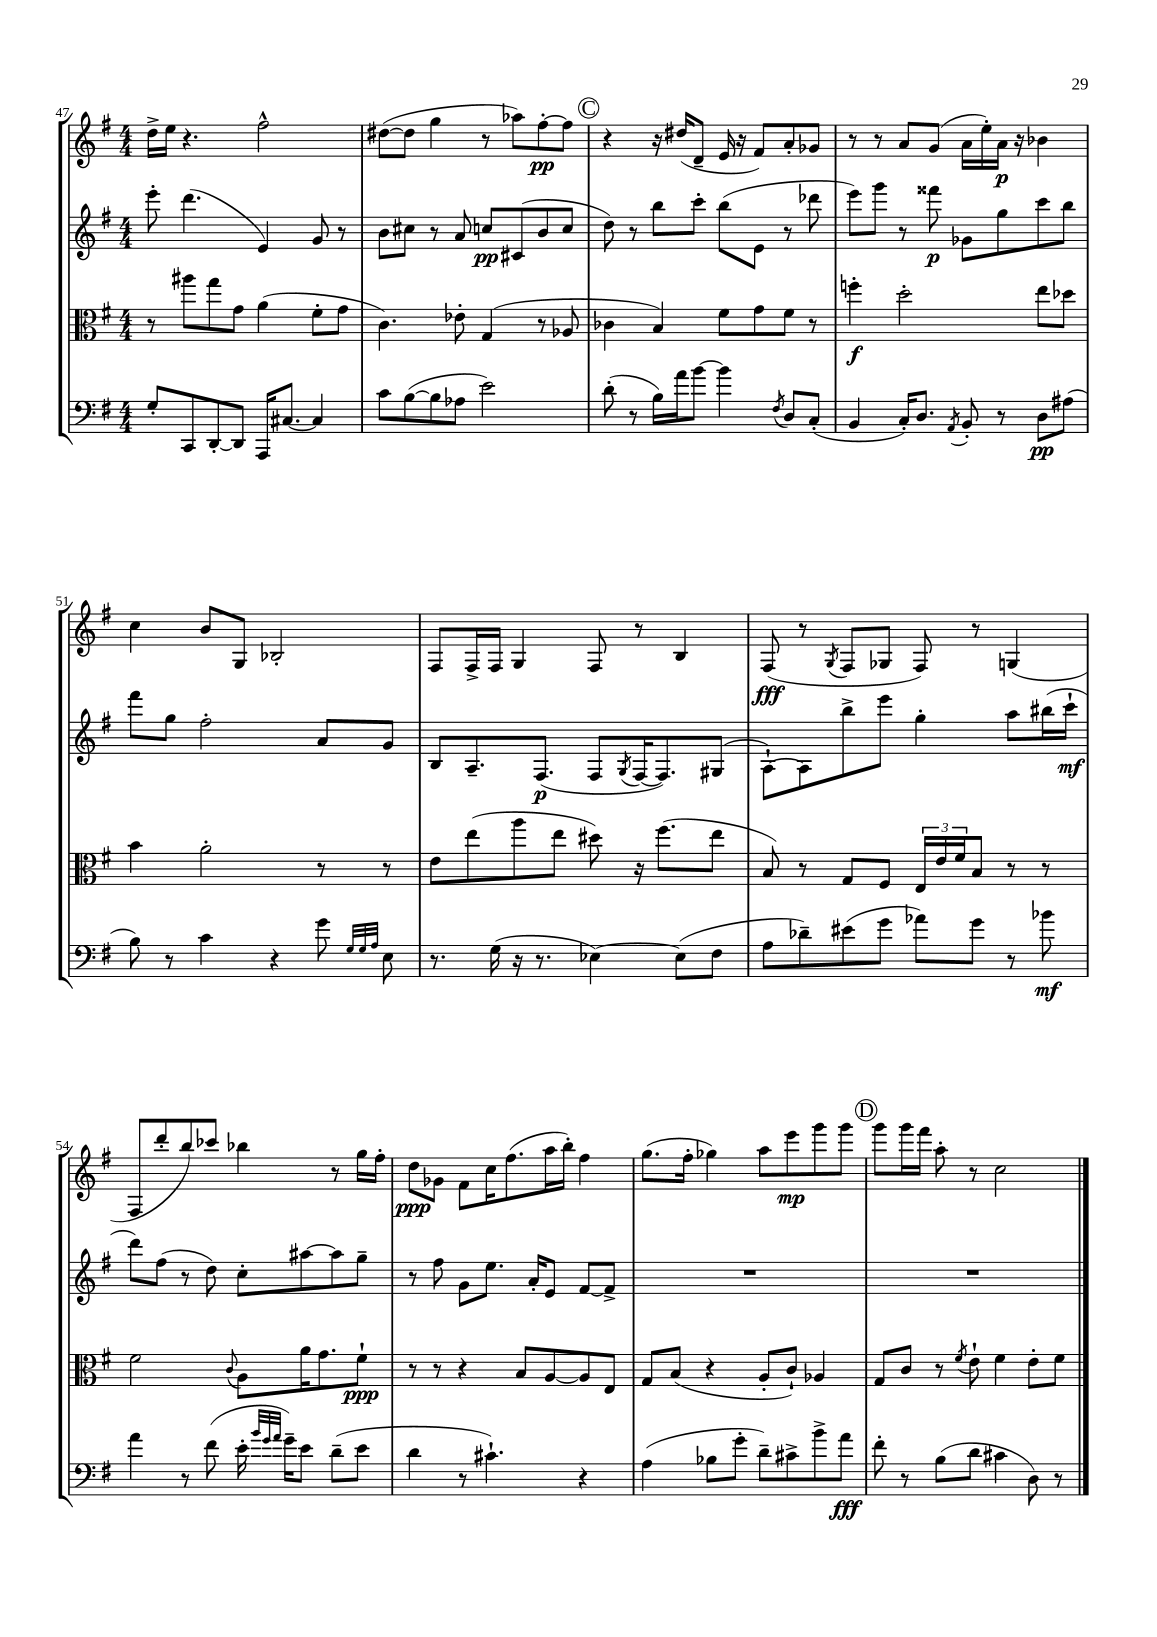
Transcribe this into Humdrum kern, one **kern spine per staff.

**kern	**dynam	**kern	**dynam	**kern	**dynam	**kern	**dynam
*part4	*part4	*part3	*part3	*part2	*part2	*part1	*part1
*staff4	*staff4	*staff3	*staff3	*staff2	*staff2	*staff1	*staff1
*clefF4	*	*clefC3	*	*clefG2	*	*clefG2	*
*k[f#]	*	*k[f#]	*	*k[f#]	*	*k[f#]	*
*M4/4	*	*M4/4	*	*M4/4	*	*M4/4	*
=47	=47	=47	=47	=47	=47	=47	=47
8G'/L	.	8r	.	8eee'\	.	16dd^\LL	.
.	.	.	.	.	.	16ee\JJ	.
8CC/	.	8aa#X\L	.	(4.ddd\	.	4.r	.
[8DD'/	.	8gg\	.	.	.	.	.
8DD/J]	.	8g\J	.	.	.	.	.
16AAA/KL	.	(4a\	.	4e/)	.	2ff#^^\	.
[8.C#X/J	.	.	.	.	.	.	.
4C#/]	.	8f#'\L	.	8g/	.	.	.
.	.	8g\J	.	8r	.	.	.
=48	=48	=48	=48	=48	=48	=48	=48
8c\L	.	4.c\)	.	8b\L	.	([8dd#X\L	.
([8B\	.	.	.	8cc#X\J	.	8dd#\J]	.
8B\]	.	.	.	8r	.	4gg\	.
8A-X\J	.	8e-X'\	.	8a/	.	.	.
2e\)	.	(4G/	.	8ccn/L	pp	8r	.
.	.	.	.	(8c#X/	.	8aa-X\L)	.
.	.	8r	.	8b/	.	[8ff#'\	pp
.	.	8A-X/	.	8cc/J	.	8ff#\J]	.
!!LO:REH:place=s1:t=C
=49	=49	=49	=49	=49	=49	=49	=49
(8d'\	.	4c-X\	.	8dd\)	.	4r	.
8r	.	.	.	8r	.	.	.
16B\LL)	.	4B/)	.	8bb\L	.	16r	.
16a\J	.	.	.	.	.	(16dd#X/KL	.
[8b\J	.	.	.	8ccc'\J	.	8d~/J	.
4b\]	.	8f#\L	.	(8bb\L	.	16e/	.
.	.	.	.	.	.	16r	.
.	.	8g\	.	8e\J	.	8f#/L)	.
8qF#/	.	.	.	.	.	.	.
8D/L	.	8f#\J	.	8r	.	8a'/	.
(8C'/J	.	8r	.	8ddd-X\	.	8g-X/J	.
=50	=50	=50	=50	=50	=50	=50	=50
4BB/	.	4ffn'\	f	8eee\L)	.	8r	.
.	.	.	.	8ggg\J	.	8r	.
16C'/KL)	.	2dd'\	.	8r	.	8a/L	.
8.D/J	.	.	.	.	.	.	.
.	.	.	.	8fff##X\	p	(8g/J	.
8qAA/	.	.	.	.	.	.	.
8BB'/	.	.	.	8g-X\L	.	16a\LL	.
.	.	.	.	.	.	16ee'\)	.
8r	.	.	.	8gg\	.	16a\JJ	p
.	.	.	.	.	.	16r	.
8D\L	pp	8ee\L	.	8ccc\	.	4b-X\	.
(8A#X\J	.	8dd-X\J	.	8bb\J	.	.	.
!!LO:LB:g=z
=51	=51	=51	=51	=51	=51	=51	=51
8B\)	.	4b\	.	8fff#\L	.	4cc\	.
8r	.	.	.	8gg\J	.	.	.
4c\	.	2a'\	.	2ff#'\	.	8b/L	.
.	.	.	.	.	.	8G/J	.
4r	.	.	.	.	.	2B-X'/	.
8g\	.	8r	.	8a/L	.	.	.
32qqG/LLL	.	.	.	.	.	.	.
32qqG/	.	.	.	.	.	.	.
32qqA/JJJ	.	.	.	.	.	.	.
8E\	.	8r	.	8g/J	.	.	.
=52	=52	=52	=52	=52	=52	=52	=52
8.r	.	8e\L	.	8B/L	.	8F#/L	.
.	.	(8ee\	.	8.A~/	.	16F#^/L	.
(16G\	.	.	.	.	.	16F#/JJ	.
16r	.	8aa\	.	.	.	4G/	.
8.r	.	.	.	(8.F#/J	p	.	.
.	.	8ee\J	.	.	.	.	.
[4E-X\)	.	8dd#X\)	.	8F#/L	.	8F#/	.
.	.	.	.	8qG/	.	.	.
.	.	16r	.	[16F#/K	.	8r	.
.	.	(8.ff#\L	.	8.F#/])	.	.	.
(8E-\L]	.	.	.	.	.	4B/	.
8F#\J	.	8ee\J	.	(8G#X/J	.	.	.
=53	=53	=53	=53	=53	=53	=53	=53
8A\L	.	8B/)	.	[8A`\L)	.	(8F#/	fff
8d-X~\)	.	8r	.	8A\]	.	8r	.
.	.	.	.	.	.	8qG/	.
(8e#X\	.	8G/L	.	8bb^\	.	8F#/L	.
8g\J	.	8F#/J	.	8eee\J	.	8G-X/J	.
8a-X\L)	.	24E/LL	.	4gg'\	.	8F#/)	.
.	.	24e/	.	.	.	.	.
.	.	24f#/J	.	.	.	.	.
8g\J	.	8B/J	.	.	.	8r	.
8r	.	8r	.	8aa\L	.	(4Gn/	.
8b-X\	mf	8r	.	(16bb#X\L	.	.	.
.	.	.	.	16ccc`\JJ	mf	.	.
!!LO:LB:g=z
=54	=54	=54	=54	=54	=54	=54	=54
4a\	.	2f#\	.	8ddd\L)	.	8F#/L	.
.	.	.	.	(8ff#\J	.	8ddd'/	.
8r	.	.	.	8r	.	8bb/)	.
(8f#\	.	.	.	8dd\)	.	8ccc-X/J	.
.	.	8qqc/	.	.	.	.	.
16e'\	.	8A\L	.	8cc'\L	.	4bb-X\	.
32qqb/LLL	.	.	.	.	.	.	.
32qqg/	.	.	.	.	.	.	.
32qqa/JJJ	.	.	.	.	.	.	.
16g~\KL)	.	.	.	.	.	.	.
8e\J	.	16a\K	.	[8aa#X\	.	.	.
.	.	8.g\	.	.	.	.	.
(8d~\L	.	.	.	8aa#\]	.	8r	.
8e\J	.	8f#`\J	ppp	8gg~\J	.	16gg\LL	.
.	.	.	.	.	.	16ff#'\JJ	.
=55	=55	=55	=55	=55	=55	=55	=55
4d\	.	8r	.	8r	.	8dd\L	ppp
.	.	8r	.	8ff#\	.	8g-X\J	.
8r	.	4r	.	8g\L	.	8f#\L	.
4.c#X`\)	.	.	.	8.ee\J	.	16cc\K	.
.	.	.	.	.	.	(8.ff#\	.
.	.	8B/L	.	.	.	.	.
.	.	.	.	16a'/KL	.	.	.
.	.	[8A/	.	8e/J	.	16aa\L	.
.	.	.	.	.	.	16bb'\JJ)	.
4r	.	8A/]	.	[8f#/L	.	4ff#\	.
.	.	8E/J	.	8f#^/J]	.	.	.
=56	=56	=56	=56	=56	=56	=56	=56
(4A\	.	8G/L	.	1r	.	(8.gg\L	.
.	.	(8B/J	.	.	.	.	.
.	.	.	.	.	.	16ff#'\Jk	.
8B-X\L	.	4r	.	.	.	4gg-X\)	.
8g'\J	.	.	.	.	.	.	.
8d~\L)	.	8A'/L	.	.	.	8aa\L	.
8c#X^\	.	8c`/J)	.	.	.	8eee\	mp
8b^\	.	4A-X/	.	.	.	8ggg\	.
8a\J	fff	.	.	.	.	8ggg\J	.
!!LO:REH:place=s1:t=D
=57	=57	=57	=57	=57	=57	=57	=57
8f#'\	.	8G/L	.	1r	.	8ggg\L	.
8r	.	8c/J	.	.	.	16ggg\L	.
.	.	.	.	.	.	16fff#\JJ	.
(8B\L	.	8r	.	.	.	8aa'\	.
.	.	8qf#/	.	.	.	.	.
8d\J	.	8e`\	.	.	.	8r	.
4c#X\	.	4f#\	.	.	.	2cc\	.
8D\)	.	8e'\L	.	.	.	.	.
8r	.	8f#\J	.	.	.	.	.
==	==	==	==	==	==	==	==
*-	*-	*-	*-	*-	*-	*-	*-
